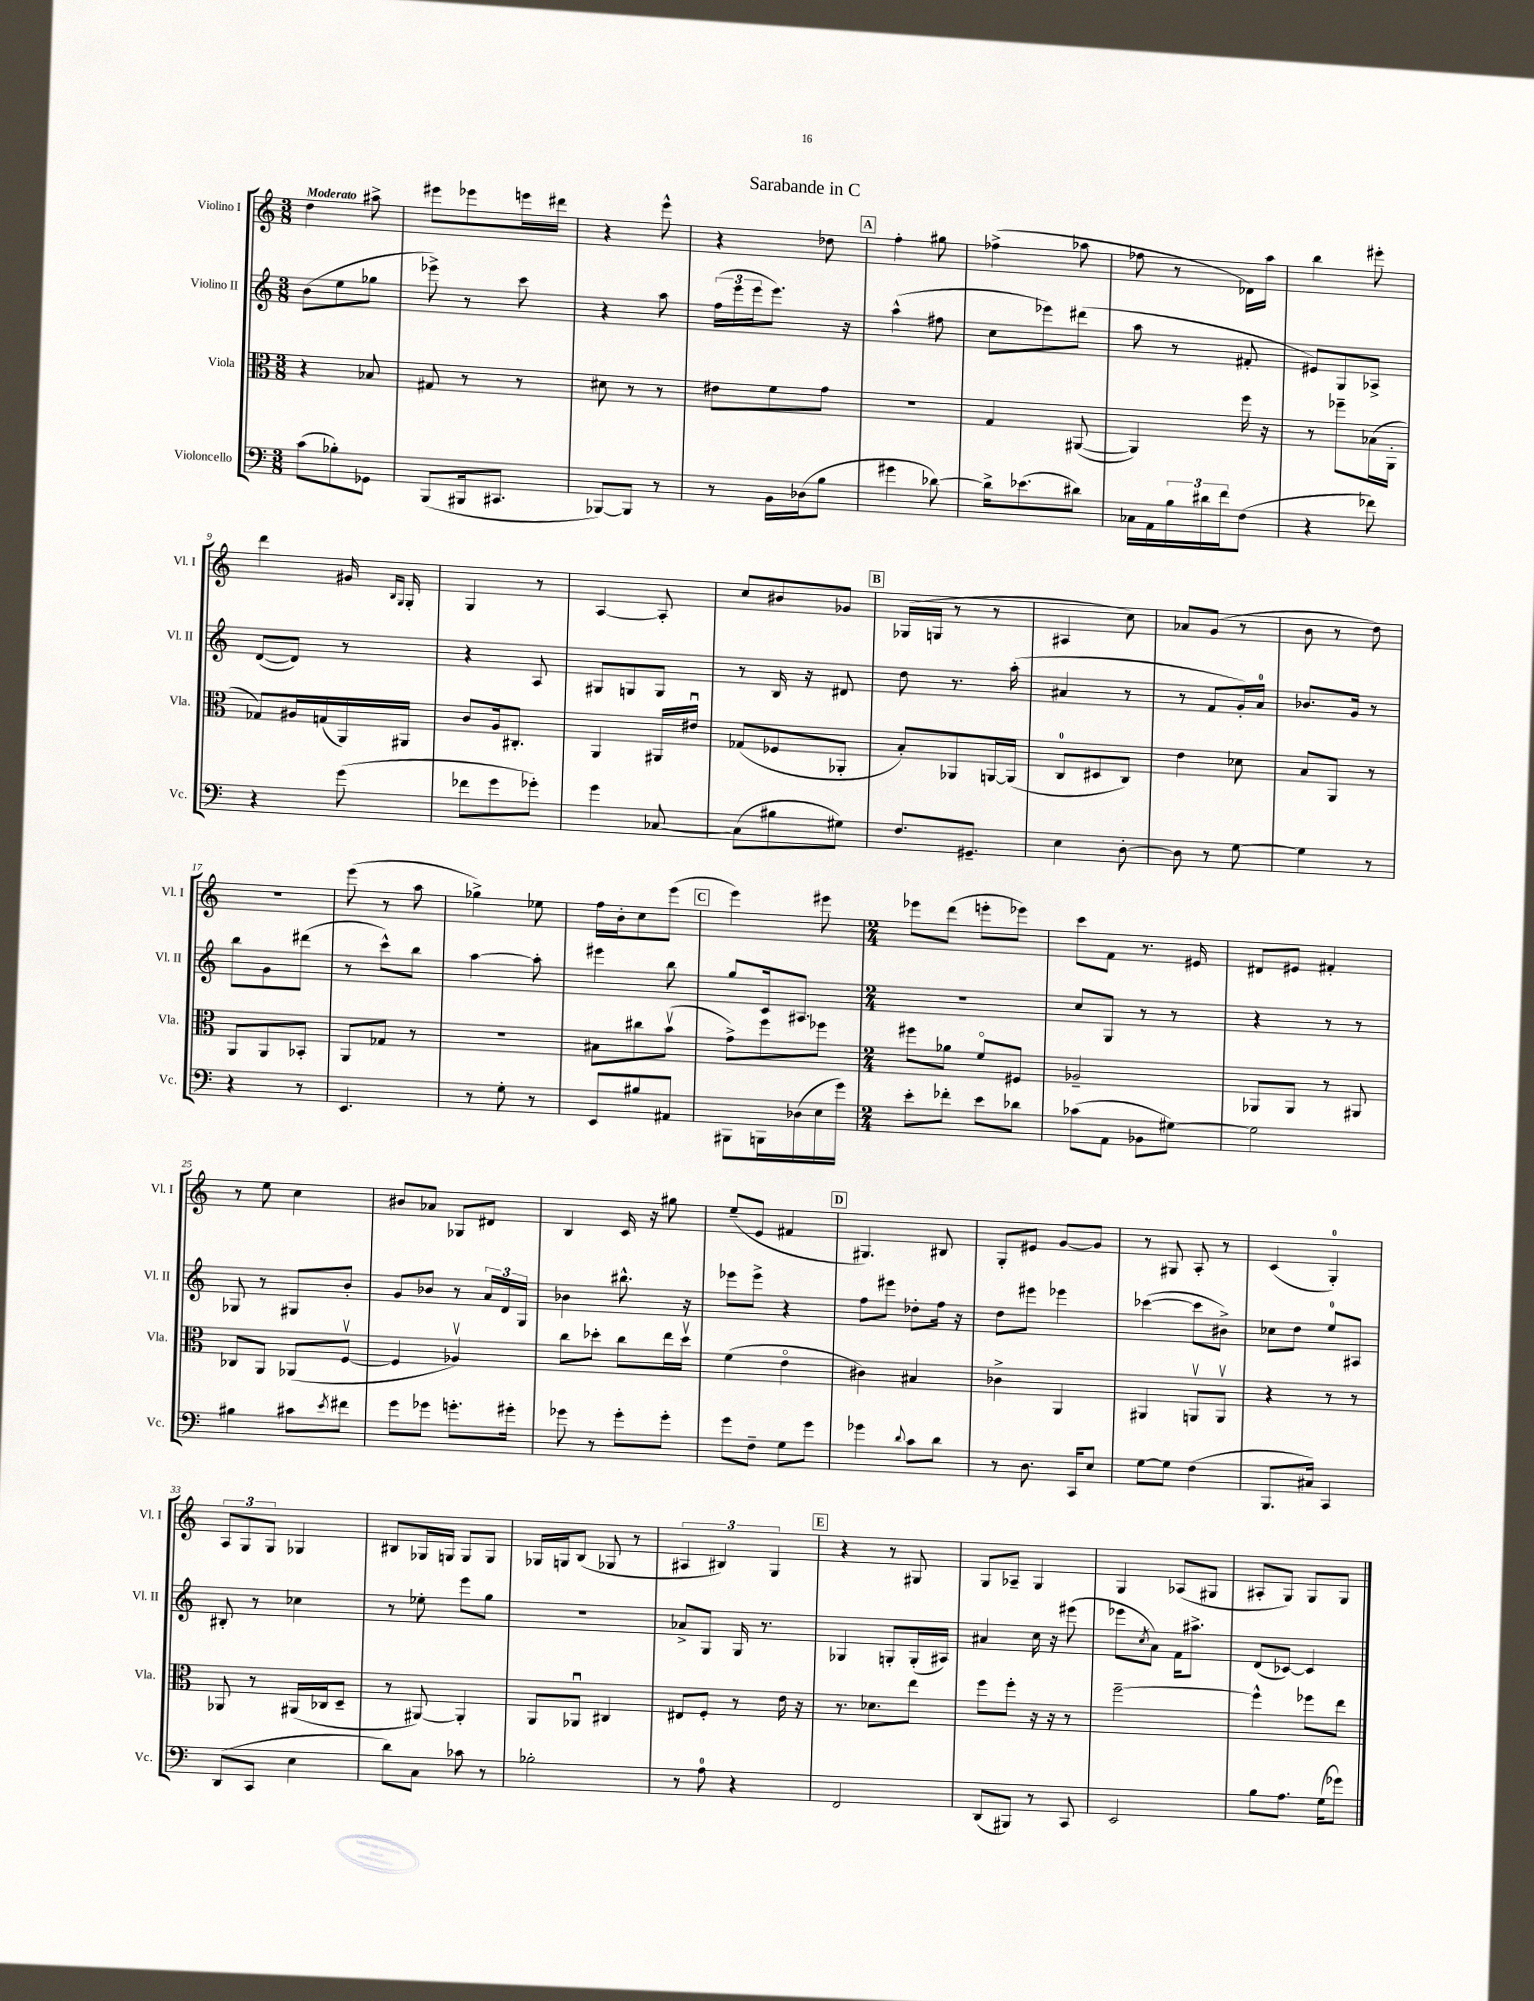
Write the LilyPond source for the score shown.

\header { title = "Sarabande in C" }
<<
\new StaffGroup <<
\new Staff = "s0" \with { instrumentName = "Violino I" shortInstrumentName = "Vl. I" } {
    \clef treble \key c \major \numericTimeSignature \time 3/8 \tempo "Moderato"
    d''4 ais''8-> |
    eis'''8 ees'''8 e'''16 dis'''16 |
    r4 e'''8-^ |
    r4 des''8 |
    \mark \markup { \box "A" } f''4-. gis''8 |
    fes''4->( aes''8 |
    fes''8 r8 des'16) a''16 |
    b''4 eis'''8-. |
    d'''4 gis'16 \grace { b16 g16 } g16-. |
    g4 r8 |
    a4~ a8-. |
    c''8 bis'8 ges'8 |
    \mark \markup { \box "B" } ges16( g16 r8 r8 |
    ais4 c''8) |
    aes'8 g'8( r8 |
    b'8 r8 d''8) |
    R4. |
    e'''8( r8 a''8 |
    ges''4->) ees''8 |
    f''16 b'16-. c''8 e'''8( |
    \mark \markup { \box "C" } e'''4) eis'''8 |
    \numericTimeSignature \time 2/4 ees'''8 d'''8( e'''8-. ees'''8) |
    c'''8 f'8 r8. eis'16 |
    dis'8 eis'8 fis'4-. |
    r8 e''8 c''4 |
    bis'8 aes'8 ges8 dis'8 |
    b4 c'16 r16 gis''8 |
    e''8--( e'8 fis'4 |
    \mark \markup { \box "D" } gis4.) bis8 |
    g8-. eis'8 g'8~ g'8 |
    r8 gis8 a8-. r8 |
    c'4( g4-0-.) |
    \tuplet 3/2 { a8 g8 g8 } ges4 |
    bis8 ges16 g16 g8 g8 |
    ges16 g16 b8( ges8 r8 |
    \tuplet 3/2 { ais4 bis4) g4 } |
    \mark \markup { \box "E" } r4 r8 gis8 |
    g8 aes8-- g4 |
    g4 aes8( gis8 |
    ais8-. g8) g8 g8 \bar "|." |
}
\new Staff = "s1" \with { instrumentName = "Violino II" shortInstrumentName = "Vl. II" } {
    \clef treble \key c \major \numericTimeSignature \time 3/8
    b'8( e''8 ges''8 |
    ees'''8->) r8 c'''8 |
    r4 a''8 |
    \tuplet 3/2 { f''16( e'''16 e'''16 } e'''8.) r16 |
    \mark \markup { \box "A" } a''4-^( fis''8 |
    c''8 ees'''8) dis'''8( |
    a''8 r8 fis'8-. |
    eis'8) g8 aes8-> |
    d'8~( d'8) r8 |
    r4 a8 |
    gis8 g8 g8 |
    r8 b16 r16 dis'8 |
    \mark \markup { \box "B" } d''8 r8. a''16-.( |
    ais'4 r8 |
    r8 f'8 g'16-.) a'16-0 |
    bes'8. g'16 r8 |
    b''8 g'8 dis'''8( |
    r8 c'''8-^) b''8 |
    a''4~ a''8-. |
    eis'''4 b''8 |
    \mark \markup { \box "C" } g''8 c'16 ais8. |
    \numericTimeSignature \time 2/4 R2 |
    c''8 g8 r8 r8 |
    r4 r8 r8 |
    ges8 r8 gis8 b'8-. |
    g'8 bes'8 r8 \tuplet 3/2 { a'16 d'16 g16 } |
    bes'4 bis''8.-^ r16 |
    ees'''8 ees'''8-> r4 |
    \mark \markup { \box "D" } f''8 eis'''8 des''8-. f''16 r16 |
    d''8 eis'''8 ees'''4 |
    ces'''4~( ces'''8 bis'8->) |
    ces''8 d''8 e''8-0 ais8 |
    bis8-. r8 ces''4 |
    r8 ees''8-. e'''8 g''8 |
    r2 |
    aes'8-> g8 g16 r8. |
    \mark \markup { \box "E" } ges4 g8-. g16-.( ais16) |
    ais'4 c''16 r16 eis'''8( |
    ees'''8 \acciaccatura { c''8 } a'8) f'16 ais''8.-> |
    d'8( ces'8~) ces'4 \bar "|." |
}
\new Staff = "s2" \with { instrumentName = "Viola" shortInstrumentName = "Vla." } {
    \clef alto \key c \major \numericTimeSignature \time 3/8
    r4 bes8 |
    gis8 r8 r8 |
    dis'8 r8 r8 |
    eis'8 f'8 g'8 |
    \mark \markup { \box "A" } R4. |
    g4 ais,8~( |
    ais,4) f''16 r16 |
    r8 fes''8-- bes16( a,16-. |
    ges8) ais16 g16( a,16) ais,16 |
    c'8 a16 cis8.-. |
    a,4 ais,16 eis'16\downbow |
    ges8( fes8 aes,8-. |
    \mark \markup { \box "B" } b8-.) aes,8 a,16~ a,16( |
    c8-0 dis8 c8) |
    e'4 des'8 |
    b8 a,8 r8 |
    a,8 a,8 bes,8-. |
    a,8 ges8 r8 |
    R4. |
    bis8 cis''8 b'8\upbow( |
    \mark \markup { \box "C" } g'8->) f''8 fes''8 |
    \numericTimeSignature \time 2/4 fis''8 aes'8 f'8\flageolet fis8 |
    aes2-- |
    aes,8 aes,8 r8 ais,8 |
    ces8 a,8 aes,8( f8~\upbow |
    f4 aes4\upbow) |
    c''8 des''8-. c''8 e''16 des''16\upbow |
    f'4( e'4\flageolet |
    \mark \markup { \box "D" } cis'4) bis4 |
    ces'4-> a,4 |
    ais,4 a,8\upbow a,8\upbow |
    r4 r8 r8 |
    aes,8 r8 ais,16( ces16 d8-- |
    r8 ais,8~) ais,4-. |
    a,8 aes,8\downbow cis4 |
    eis8 f8-. r8 e'16 r16 |
    \mark \markup { \box "E" } r8. des'8. e''8 |
    f''8 f''8-. r16 r16 r8 |
    f''2~-- |
    f''4-^ fes''8 e''8 \bar "|." |
}
\new Staff = "s3" \with { instrumentName = "Violoncello" shortInstrumentName = "Vc." } {
    \clef bass \key c \major \numericTimeSignature \time 3/8
    c'8( bes8-.) ges,8 |
    b,,8( bis,,16 cis,8. |
    bes,,8~) bes,,8 r8 |
    r8 b,16 des16( b8 |
    \mark \markup { \box "A" } gis'4 des'8~) |
    des'16-> ees'8.( dis'8) |
    ces16 a,16 \tuplet 3/2 { b16 dis'16 f'16 } f8( |
    r4 fes'8) |
    r4 g'8( |
    fes'8 g'8 ges'8-.) |
    g'4 ces8~ |
    ces8( bis8 gis8) |
    \mark \markup { \box "B" } f8. gis,8.-- |
    e4 d8~-. |
    d8 r8 g8~ |
    g4 r8 |
    r4 r8 |
    e,4. |
    r8 g8-. r8 |
    e,8 bis8 ais,8 |
    \mark \markup { \box "C" } bis,,8 b,,16 des16( e16 g'16) |
    \numericTimeSignature \time 2/4 e'8-. fes'8-. e'8 des'8 |
    ces'8( a,8 bes,8 gis8~) |
    gis2 |
    bis4 cis'8 \acciaccatura { e'8 } fis'8 |
    g'8 ges'8 g'8.-. gis'16-. |
    ges'8 r8 ges'8-. ges'8-. |
    g'8 f8-- g8 g'8 |
    \mark \markup { \box "D" } ges'4 \appoggiatura { d'8 } c'8 d'8 |
    r8 d8. c,16 e8 |
    g8~ g8 f4( |
    b,,8. cis16) c,4 |
    d,8( c,8 e4 |
    d'8) c8 ces'8 r8 |
    bes2-. |
    r8 a8-0 r4 |
    \mark \markup { \box "E" } f,2 |
    d,8( bis,,8) r8 c,8 |
    e,2 |
    b8 a8. g16( ges'8) \bar "|." |
}
>>
>>
